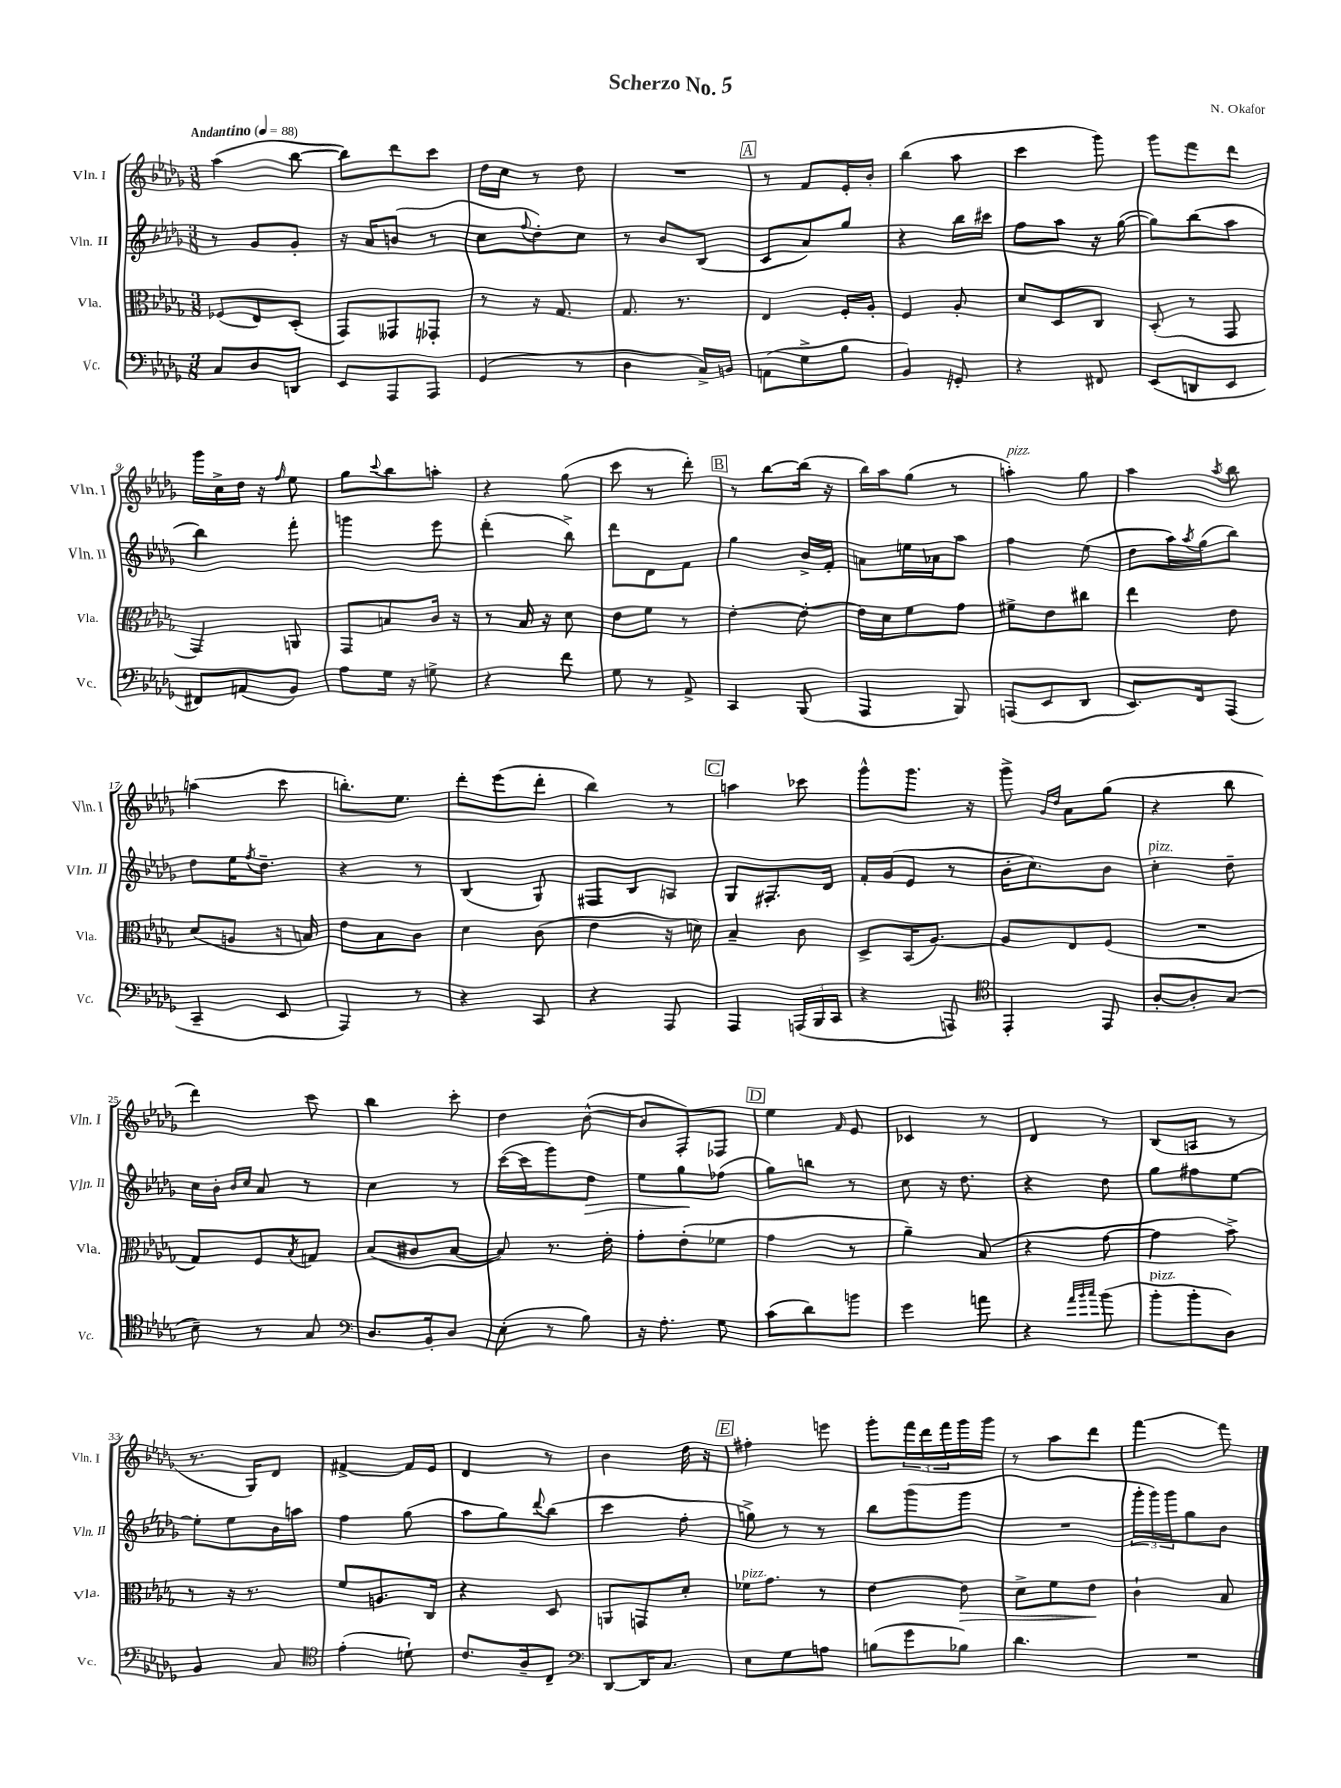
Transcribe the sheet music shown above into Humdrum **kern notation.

**kern	**kern	**dynam	**kern	**dynam	**kern
*part4	*part3	*part3	*part2	*part2	*part1
*staff4	*staff3	*staff3	*staff2	*staff2	*staff1
*I"Vc.	*I"Vla.	*	*I"Vln. II	*	*I"Vln. I
*I'Vc.	*I'Vla.	*	*I'Vln. II	*	*I'Vln. I
*clefF4	*clefC3	*	*clefG2	*	*clefG2
*k[b-e-a-d-g-]	*k[b-e-a-d-g-]	*	*k[b-e-a-d-g-]	*	*k[b-e-a-d-g-]
*M3/8	*M3/8	*	*M3/8	*	*M3/8
*MM88	*MM88	*	*MM88	*	*MM88
=1	=1	=1	=1	=1	=1
!	!	!	!	!	!LO:TX:a:B:t=Andantino
8C/L	(8F-X/L	.	8r	.	(4aa-\
8D-/	8E-/)	.	8g-/L	.	.
8DDn/J	(8D-'/J	.	8g-'/J	.	[8bb-\
=2	=2	=2	=2	=2	=2
8EE-/L	8GG-/L)	.	16r	.	8bb-\L])
.	.	.	16a-/KL	.	.
8AAA-/	8GG--X/	.	(8bn/J	.	8ddd-\
8AAA-/J	8GG-X'/J	.	8r	.	8ccc\J
=3	=3	=3	=3	=3	=3
(4GG-/	8r	.	8cc\L	.	16dd-\LL
.	.	.	.	.	16cc\JJ
.	.	.	8qqff/	.	.
.	16r	.	8dd-'\)	.	8r
.	8.G-/	.	.	.	.
8r	.	.	8cc\J	.	8dd-\
=4	=4	=4	=4	=4	=4
4D-\	8.G-/	.	8r	.	4.r
.	.	.	8b-/L	.	.
.	8.r	.	.	.	.
16C^/LL)	.	.	(8B-/J	.	.
16BBn/JJ	.	.	.	.	.
!!LO:REH:place=s1:t=A
=5	=5	=5	=5	=5	=5
(8AAn\L	4E-/	.	8c/L	.	8r
8G-^\	.	.	8a-/)	.	8f/L
8B-\J	16F'/LL	.	8gg-/J	.	16e-'/L
.	16A-'/JJ	.	.	.	16b-'/JJ
=6	=6	=6	=6	=6	=6
4BB-/)	4F/	.	4r	.	(4bb-\
8GGn'/	8A-'/	.	16bb-\LL	.	8aa-\
.	.	.	16ccc#X\JJ	.	.
=7	=7	=7	=7	=7	=7
4r	8d-/L	.	8ff\L	.	4ccc\
.	8D-/	.	8aa-\J	.	.
8FF#X/	8C/J	.	16r	.	8ggg-\)
.	.	.	([16gg-\	.	.
=8	=8	=8	=8	=8	=8
(8EE-/L	(8D-'/	.	8gg-\L])	.	8ggg-\L
8DDn/	8r	.	(8bb-\	.	8fff\
8EE-/J	8GG-/	.	8aa-\J	.	8ddd-\J
!!LO:LB:g=z
=9	=9	=9	=9	=9	=9
8FF#X/L)	4GG-/)	.	4bb-\)	.	16ggg-\LL
.	.	.	.	.	16cc^\
(8AAn/	.	.	.	.	16dd-\JJ
.	.	.	.	.	16r
.	.	.	.	.	16qqff/
8BB-/J)	8AAn/	.	8fff'\	.	8ee-\
=10	=10	=10	=10	=10	=10
8A-\L	8GG-/L	.	4gggn\	.	8gg-\L
.	.	.	.	.	8qqccc/
16G-\Jk	8Bn/	.	.	.	8bb-\
16r	.	.	.	.	.
8Gn^\	16c/Jk	.	8eee-\	.	8aan'\J
.	16r	.	.	.	.
=11	=11	=11	=11	=11	=11
4r	8r	.	(4ddd-'\	.	4r
.	16B-/	.	.	.	.
.	16r	.	.	.	.
8f\	8d-\	.	8bb-^\)	.	(8gg-\
=12	=12	=12	=12	=12	=12
8G-\	8e-\L	.	8ddd-\L	.	8ccc\
8r	8f\J	.	8d-\	.	8r
8AA-^/	8r	.	8f\J	.	8ddd-'\)
!!LO:REH:place=s1:t=B
=13	=13	=13	=13	=13	=13
4CC/	[4e-'\	.	4gg-\	.	8r
.	.	.	.	.	[8bb-\L
(8BBB-/	8e-'\_	.	16b-^/LL	.	(16bb-\Jk]
.	.	.	16f'/JJ	.	16r
=14	=14	=14	=14	=14	=14
4AAA-/	16e-\LL]	.	8an\L	.	16bb-\LL)
.	16d-\J	.	.	.	16aa-\J
.	8f\	.	16een\L	.	(8gg-\J
.	.	.	16a-X\J	.	.
8BBB-/)	8g-\J	.	8aa-\J	.	8r
=15	=15	=15	=15	=15	=15
!	!	!	!	!	!LO:TX:a:i:t=pizz.
(8AAAn/L	8f#X^\L	.	4ff\	.	4aan'\)
8EE-/	8e-\	.	.	.	.
8DD-/J	8cc#X\J	.	(8ee-\	.	8gg-\
=16	=16	=16	=16	=16	=16
8.EE-/L)	4ee-\	.	8dd-\L	.	4aa-\
.	.	.	16aa-\L)	.	.
.	.	.	8qaa-/	.	.
16FF/k	.	.	(16gg-\J	.	.
.	.	.	.	.	8qaa-/
(8AAA-/J	8e-\	.	8bb-\J)	.	8bb-\
!!LO:LB:g=z
=17	=17	=17	=17	=17	=17
4CC~/	(8d-/L	.	8dd-\L	.	(4aan\
.	8An/J	.	16ee-\K	.	.
.	.	.	8qff/	.	.
.	.	.	8.dd-~\J	.	.
8EE-/	16r	.	.	.	8ccc\
.	16Bn/)	.	.	.	.
=18	=18	=18	=18	=18	=18
4AAA-/)	8e-\L	.	4r	.	8.bbn'\L)
.	8B-\	.	.	.	.
.	.	.	.	.	8.ee-\J
8r	8c\J	.	8r	.	.
=19	=19	=19	=19	=19	=19
4r	4d-\	.	(4B-/	.	8ddd-'\L
.	.	.	.	.	(8eee-\
8CC/	(8c\	.	8G-/)	.	8ddd-'\J
=20	=20	=20	=20	=20	=20
4r	4e-\	.	8F#X/L	.	4bb-\)
.	.	.	8B-/	.	.
8AAA-/	16r	.	8An/J	.	8r
.	16dn\)	.	.	.	.
!!LO:REH:place=s1:t=C
=21	=21	=21	=21	=21	=21
4AAA-/	4B-~/	.	8G-/L	.	4aan\
.	.	.	8.F#X'/	.	.
(24AAAn/LL	8c\	.	.	.	8ccc-X\
24BBB-/	.	.	.	.	.
.	.	.	16d-/Jk	.	.
24CC/JJ	.	.	.	.	.
=22	=22	=22	=22	=22	=22
4r	8D-^/L	.	16f'/LL	.	8ggg-^^\L
.	.	.	(16g-/J	.	.
.	(16BB-/K	.	8e-/J	.	8.ggg-\J
.	[8.A-/J)	.	.	.	.
8AAAn/)	.	.	8r	.	.
.	.	.	.	.	16r
=23	=23	=23	=23	=23	=23
*clefC4	*	*	*	*	*
4EE-'/	8A-/L]	.	16b-'\KL	.	8ggg-^\
.	.	.	8.cc\)	.	.
.	.	.	.	.	16qqg-/LL
.	.	.	.	.	16qqdd-/JJ
.	8E-/	.	.	.	8a-\L
8EE-/	(8F/J	.	8b-\J	.	(8gg-\J
=24	=24	=24	=24	=24	=24
!	!	!	!LO:TX:a:i:t=pizz.	!	!
[8A-'/L	4.r	.	4cc'\	.	4r
8A-'/]	.	.	.	.	.
(8G-/J	.	.	8dd-~\	.	8bb-\
!!LO:LB:g=z
=25	=25	=25	=25	=25	=25
8B-~\)	8G-/L)	.	16cc\LL	.	4ddd-\)
.	.	.	16b-'\JJ	.	.
.	.	.	16qqb-/LL	.	.
.	.	.	16qqcc/JJ	.	.
8r	8F/	.	8a-/	.	.
.	8qB-/	.	.	.	.
8G-/	8Gn/J	.	8r	.	8ccc\
=26	=26	=26	=26	=26	=26
*clefF4	*	*	*	*	*
8.D-/L	(8B-/L	.	4cc\	.	4bb-\
.	8c#X/	.	.	.	.
16BB-'/k	.	.	.	.	.
8D-/J	[8B-/J	.	8r	.	8ccc'\
=27	=27	=27	=27	=27	=27
(8E-'\	8B-/])	.	([16ccc\LL	.	4dd-\
.	.	.	16ccc\J]	.	.
8r	8.r	.	8ggg-\)	.	.
!	!	!	!	!LO:HP:b	!
8B-\)	.	.	8dd-\J	>	([8b-^^\
.	16e-'\	.	.	.	.
=28	=28	=28	=28	=28	=28
16r	8g-'\L	.	8ee-\L	.	8b-/L]
8.A-'\	.	.	.	.	.
.	(8e-'\	.	8gg-\	.	8F'/)
8G-\	8f-X\J	.	(8ff-X\J	]	8F-X/J
!!LO:REH:place=s1:t=D
=29	=29	=29	=29	=29	=29
(8c\L	4g-\	.	8gg-\L)	.	4ee-\
8d-\)	.	.	8bbn\J	.	.
.	.	.	.	.	16qqf/
8bn\J	8r	.	8r	.	8e-/
=30	=30	=30	=30	=30	=30
4g-\	4a-~\)	.	8cc\	.	4c-X/
.	.	.	16r	.	.
.	.	.	8.dd-\	.	.
8an\	(8B-/	.	.	.	8r
=31	=31	=31	=31	=31	=31
4r	4r	.	4r	.	4d-/
32qqa-/LLL	.	.	.	.	.
32qqb-/	.	.	.	.	.
32qqcc/JJJ	.	.	.	.	.
(8b-\	[8g-\	.	8dd-\	.	8r
=32	=32	=32	=32	=32	=32
!LO:TX:a:i:t=pizz.	!	!	!	!	!
8b-'\L	4g-\]	.	8gg-\L	.	(8B-/L
8b-'\	.	.	8ff#X\	.	8An/J
8D-\J)	8b-^\)	.	[8ee-\J	.	8r
!!LO:LB:g=z
=33	=33	=33	=33	=33	=33
4BB-/	8r	.	8ee-'\L]	.	8.r
.	16r	.	8ee-\	.	.
.	8.r	.	.	.	16G-/KL)
8C/	.	.	16b-\L	.	8d-/J
.	.	.	16aan\JJ	.	.
=34	=34	=34	=34	=34	=34
*clefC4	*	*	*	*	*
(4e-'\	8f/L	.	4ff\	.	[4f#X^/
.	8.An/	.	.	.	.
8dn`\)	.	.	(8gg-\	.	16f#/LL]
.	16C/Jk	.	.	.	16e-/JJ
=35	=35	=35	=35	=35	=35
8.c/L	4r	.	8aa-\L	.	4d-/
.	.	.	8gg-\)	.	.
16A-~/k	.	.	.	.	.
.	.	.	8qqddd-/	.	.
8C~/J	8D-/	.	(8bb-\J	.	8r
=36	=36	=36	=36	=36	=36
*clefF4	*	*	*	*	*
[8DD-/L	8AAn/L	.	4ccc\	.	4b-\
16DD-/K]	8GGn/	.	.	.	.
8.C/J	.	.	.	.	.
.	8d-'/J	.	8ff'\	.	16dd-\
.	.	.	.	.	16r
!!LO:REH:place=s1:t=E
=37	=37	=37	=37	=37	=37
!	!LO:TX:a:i:t=pizz.	!	!	!	!
8E-\L	16f-X\KL	.	8ggn^\)	.	4ff#X'\
.	8.g-\J	.	.	.	.
8G-\	.	.	8r	.	.
8An\J	8r	.	8r	.	8eeen\
=38	=38	=38	=38	=38	=38
(8Bn\L	[4e-\	.	8bb-\L	.	8ggg-'\L
8g-\	.	.	(8ggg-\	.	24fff\L
.	.	.	.	.	24ddd-\
.	.	.	.	.	24fff\
!	!	!LO:HP:b	!	!	!
8B-X\J)	8e-\]	>	8ggg-\J	.	16ggg-\
.	.	.	.	.	16ggg-\JJ
=39	=39	=39	=39	=39	=39
4.d-\	8d-^\L	.	4.r	.	8r
.	8f\	.	.	.	8aa-\L
.	8e-\J	.	.	.	8ddd-\J
.	.	]	.	.	.
=40	=40	=40	=40	=40	=40
4.r	4c`\	.	24ggg-'\LL	.	[4fff\
.	.	.	24ggg-\)	.	.
.	.	.	24ggg-\J	.	.
.	.	.	8gg-\	.	.
.	8B-/	.	8b-\J	.	8fff\]
==	==	==	==	==	==
*-	*-	*-	*-	*-	*-
